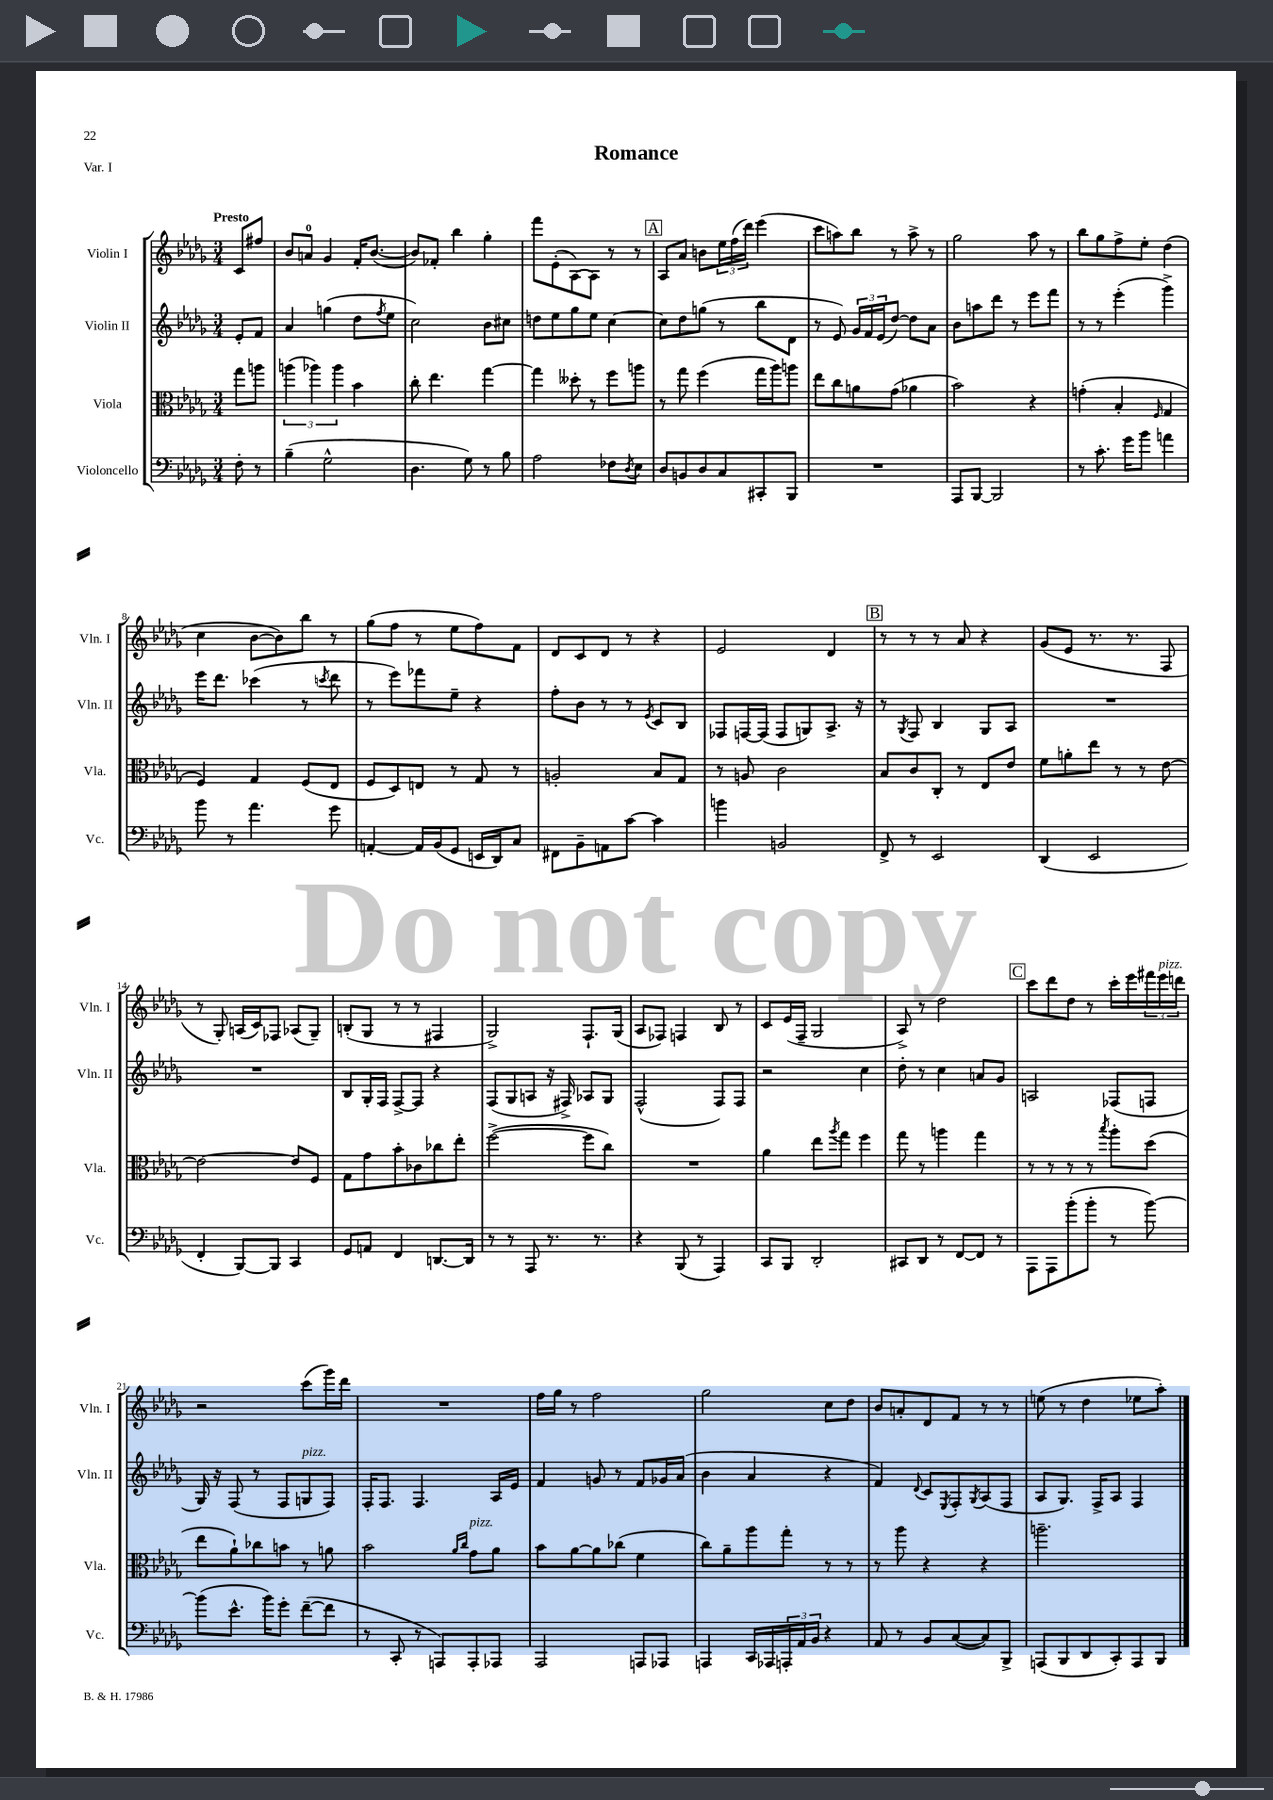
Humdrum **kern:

**kern	**kern	**kern	**kern
*staff4	*staff3	*staff2	*staff1
*clefF4	*clefC3	*clefG2	*clefG2
*k[b-e-a-d-g-]	*k[b-e-a-d-g-]	*k[b-e-a-d-g-]	*k[b-e-a-d-g-]
*M3/4	*M3/4	*M3/4	*M3/4
8F'	8gg-	8e-'	8c
8r	8aa	8f	8ff#
=	=	=	=
(4B-~	(6aa	4a-	8b-
.	.	.	8a
.	6aa-)	.	.
2G-^^	.	(4gg	4g-
.	6aa-	.	.
.	4b-	8dd-	16f'
.	.	.	([8.b-
.	.	8qff	.
.	.	8ee-	.
=	=	=	=
4.D-	8cc'	2cc)	8b-])
.	4.ee-	.	8f-'
.	.	.	4bb-
8G-)	.	.	.
8r	[4gg-	8b-	4gg-'
8B-	.	8cc#	.
=	=	=	=
2A-	4gg-]	8dd	8fff
.	.	8ee-	(8e-'
.	8dd--'	8gg-	[8A-)
.	8r	8ee-	8A-]
8F-	8ff	[4cc	8r
8qD-	.	.	.
8E-	8aa	.	8r
=	=	=	=
8D-	8r	8cc]	8A-
8BB	8gg-	8dd-	8a-
8D-	(4ff	(8gg	8b
8C	.	8r	24ee-
.	.	.	(24ff
.	.	.	24ddd-)
8CC#'	16gg-	8bb-	(4eee-
.	16aa-)	.	.
8BBB-	8aa	8d-	.
=	=	=	=
2.r	8ee-	8r	8ccc
.	8cc	8e-)	8aa)
.	8a	24g-	8bb-
.	.	24f	.
.	.	(24e-	.
.	(8g-	[8dd-)	8r
.	4a-	8dd-]	8aa^
.	.	8a-	8r
=	=	=	=
8AAA-	2b-)	8b-	2gg-
[8BBB-	.	8aa	.
2BBB-]	.	8ddd-	.
.	.	8r	.
.	4r	8eee-	8aa-
.	.	8fff	8r
=	=	=	=
8r	(4g'	8r	8bb-
8.c'	.	8r	8gg-
.	4B-'	(4eee-'	8ff^
16g-	.	.	.
8b-	.	.	8ee-'
.	16qqF	.	.
4a	4G-	4ggg-^)	(4dd-
=	=	=	=
8b-	4F)	16eee-	4cc
.	.	8.ddd-	.
8r	.	.	.
4.a-	4G-	(4ccc-	[8b-
.	.	.	8b-])
.	(8F	8r	8bb-
.	.	8qccc	.
8g-	8E-	8ddd-	8r
=	=	=	=
[4AA'	8F	8r	(8gg-
.	8D-)	8eee-)	8ff
16AA]	8E	8fff-	8r
(16BB-	.	.	.
8GG-	8r	8ee-~	8ee-
16EE	8G-	4r	8ff)
16DD-)	.	.	.
8C	8r	.	8f
=	=	=	=
8FF#	2A'	8ff'	8d-
8BB-~	.	8b-	8c
8AA	.	8r	8d-
[8c	.	8r	8r
.	.	8qe-	.
4c]	8B-	8c	4r
.	8G-	8B-	.
=	=	=	=
4b	8r	8F-	2e-
.	8A	[16F	.
.	.	(16F]	.
2BB	2c	8F	.
.	.	8G)	.
.	.	8.A-^	4d-
.	.	16r	.
=	=	=	=
8FF^	8B-	8r	8r
.	.	8qG-	.
8r	8c	8F	8r
2EE-	8C'	4B-	8r
.	8r	.	8a-
.	8E-	8G-	4r
.	8e-	8A-	.
=	=	=	=
(4DD-	8f	2.r	(8g-
.	8a'	.	8e-
2EE-	8ee-	.	8.r
.	8r	.	.
.	.	.	8.r
.	8r	.	.
.	[8e-	.	8F
=	=	=	=
4FF'	2e-_	2.r	8r
.	.	.	8G-')
[8BBB-)	.	.	(16A
.	.	.	16c)
8BBB-]	.	.	8F-
4CC	8e-]	.	(8A-
.	8F	.	8G-~)
=	=	=	=
8GG-	8G-	8B-	(8B'
8AA	8g-	16G-'	8G-
.	.	16F	.
4FF	8b-'	[8F^	8r
.	8c-	8F]	8r
[8.DD	8cc-	4r	4F#
.	8ee-'	.	.
16DD]	.	.	.
=	=	=	=
8r	([2ff^	(8F	2G-^)
8r	.	8G-	.
8AAA-	.	8A	.
8.r	.	16r	.
.	.	16F#^)	.
.	8ff]	8A-	8.F`
8.r	.	.	.
.	8cc)	8G-	.
.	.	.	(16G-
=	=	=	=
4r	2.r	(2F^^	8A-
.	.	.	8F-)
(8BBB-	.	.	4F
8r	.	.	.
4AAA-)	.	8F)	8B-
.	.	8F	8r
=	=	=	=
8CC	4a-	2r	8c
8BBB-	.	.	(16e-
.	.	.	16F~
2DD-'	8ee-	.	2G-
.	8qaa-	.	.
.	8gg-	.	.
.	4ff	4cc	.
=	=	=	=
8CC#	8gg-	8dd-'	8A-^)
8DD-	8r	8r	8r
8r	4aa	4cc	2dd-
[8FF	.	.	.
8FF]	4gg-	8a	.
8r	.	8g-	.
=	=	=	=
8AAA-	8r	2A	8ccc
8AAA-	8r	.	8ddd-
(8b-'	8r	.	8dd-
8b-'	8r	.	8r
.	8qbb-	.	.
8r	8aa-'	(8F-	16ccc'
.	.	.	16eee-
[8b-)	(8dd-	8F	24fff#
.	.	.	24eee-
.	.	.	24ddd
=	=	=	=
(8b-]	8ee-	16G-)	2r
.	.	16r	.
8.e-^^	8a-`)	(8F	.
.	8cc-	8r	.
16b-)	.	.	.
8g-'	8b	8F	.
([8f~	8r	8G	(8ccc
8f]	8a	8F)	16ggg-)
.	.	.	16ddd-
=	=	=	=
8r	2b-	16F'	2.r
.	.	8.F	.
8CC'	.	.	.
8r	.	4.F	.
8AAA)	.	.	.
.	16qqa-	.	.
.	16qqcc	.	.
8AAA'	8g-	.	.
8AAA-	8a-	16A-	.
.	.	16e-	.
=	=	=	=
2AAA-	8b-	4f	16ff
.	.	.	16gg-
.	[8a-	.	8r
.	8a-]	8g	2ff
.	(8cc-	8r	.
8AAA	4f	8f	.
8AAA-	.	16g-	.
.	.	(16a-	.
=	=	=	=
4AAA	8cc)	4b-	2gg-
.	8a-~	.	.
16CC	8aa-	4a-	.
16AAA-	.	.	.
24AAA'	8gg-'	.	.
24AA-	.	.	.
24BB-	.	.	.
4r	8r	4r	8cc
.	8r	.	8dd-
=	=	=	=
8AA-	8r	4f)	8b-
8r	8aa-	.	8a'
.	.	8qqd-	.
8BB-	4r	8c	8d-
.	.	8qE-	.
([8C	.	8F'	8f
.	.	8qG-	.
8C])	4r	(8A-	8r
8BBB-^	.	8F	8r
=	=	=	=
(8AAA	2.aa~	8A-	(8ee
8BBB-	.	8.G-)	8r
8DD-	.	.	4dd-
.	.	16F^	.
8CC')	.	8A-	.
8AAA	.	4F	8ee-
8BBB-	.	.	8aa-')
==	==	==	==
*-	*-	*-	*-
